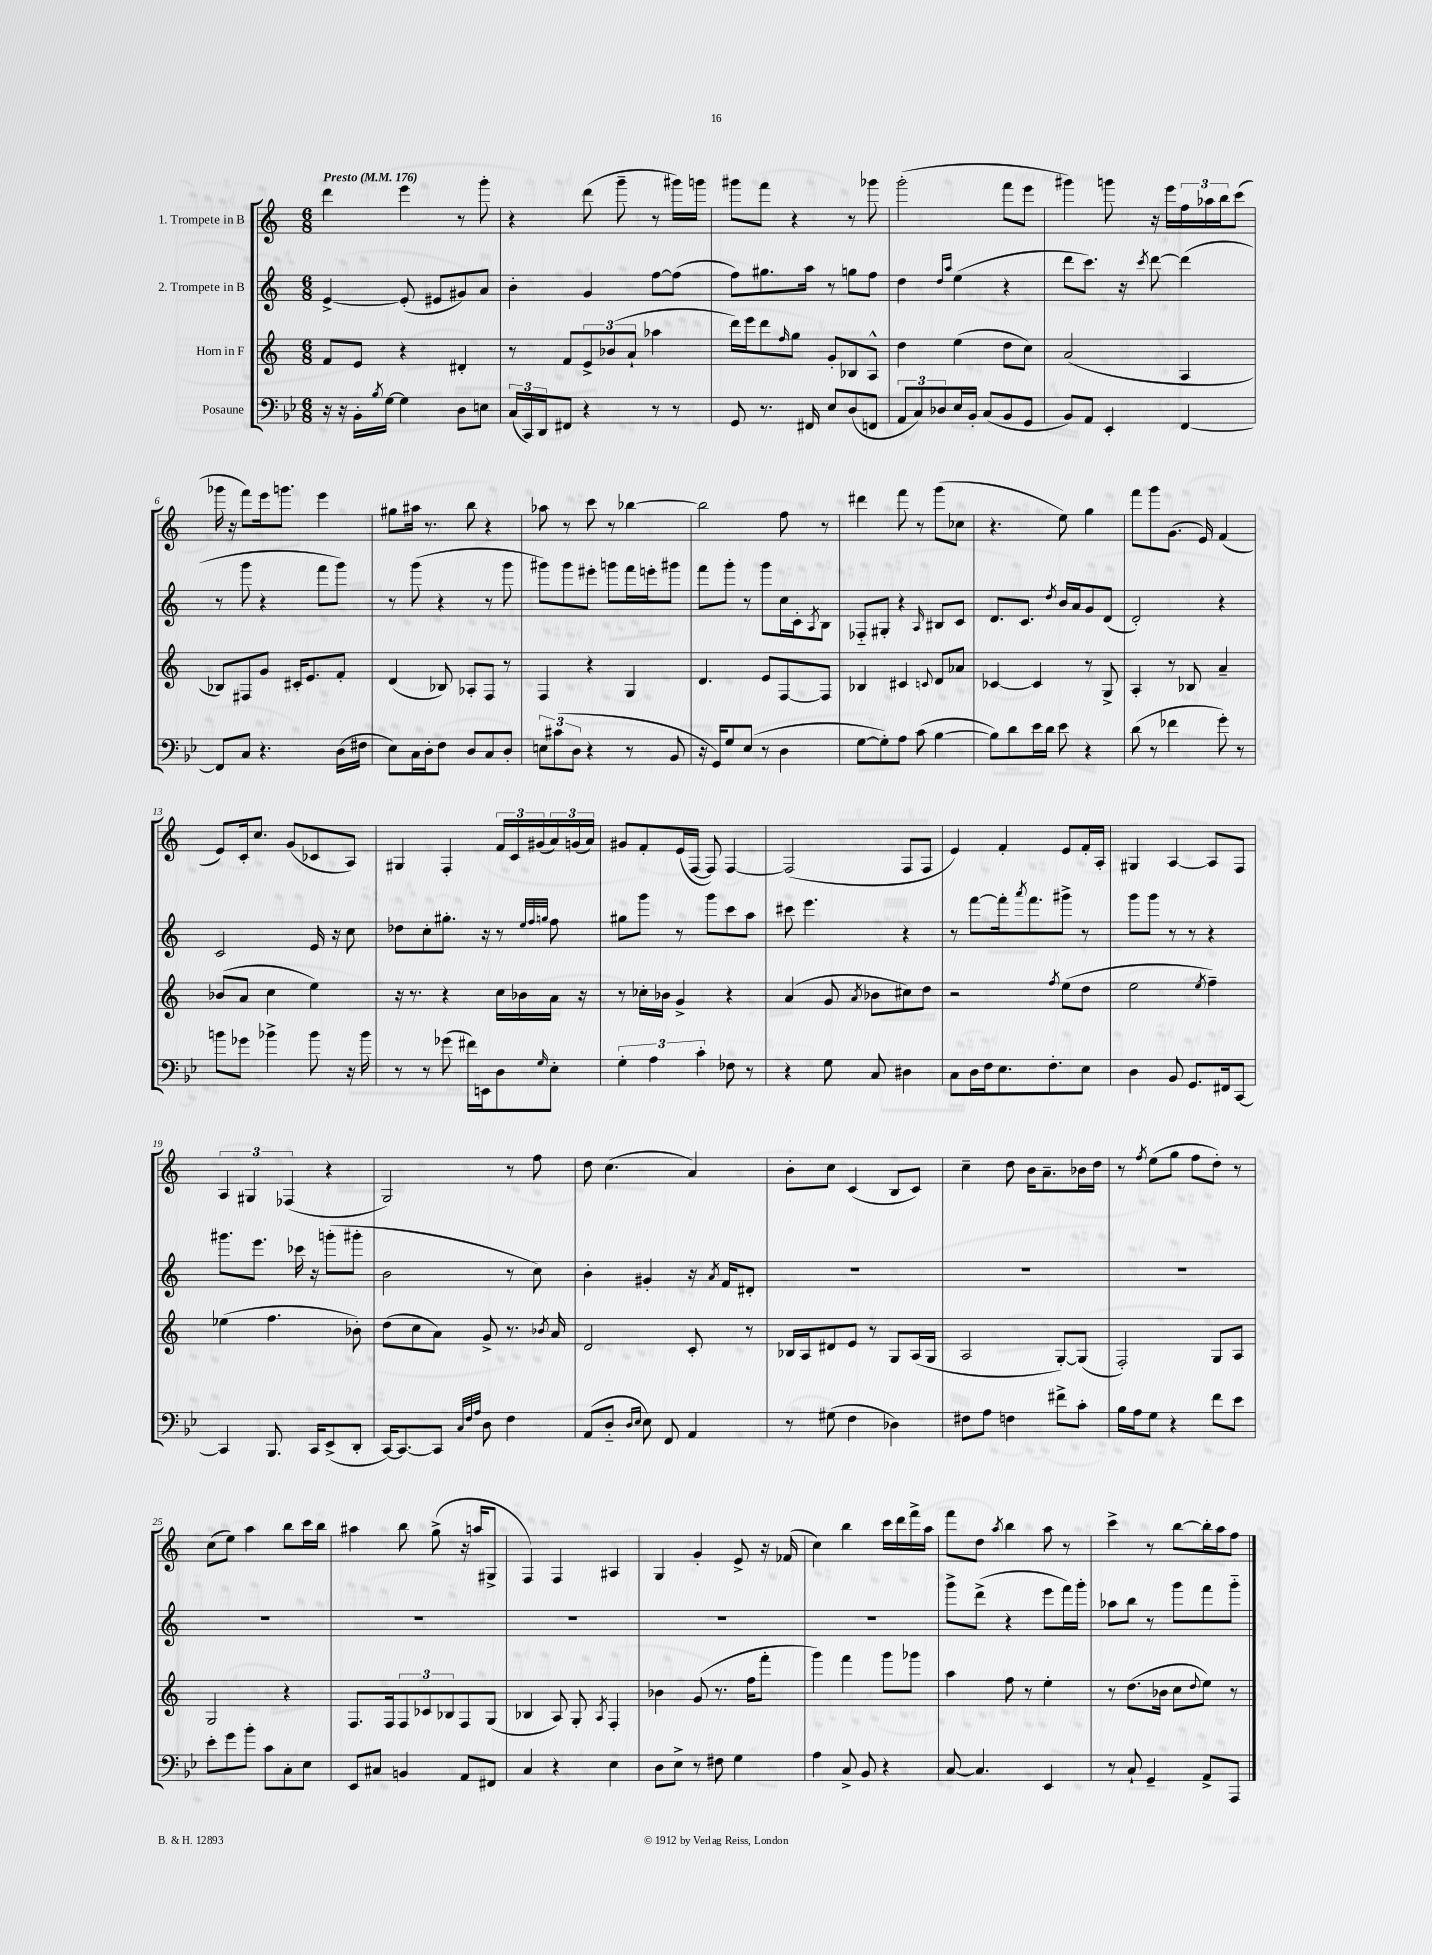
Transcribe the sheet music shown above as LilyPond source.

<<
\new StaffGroup <<
\new Staff = "s0" \with { instrumentName = "1. Trompete in B" } {
    \clef treble \key c \major \numericTimeSignature \time 6/8 \tempo "Presto" 4 = 176
    d'''4 e'''4 r8 g'''8-. |
    r4 d'''8( g'''8-- r8 gis'''16) g'''16 |
    gis'''8 f'''8 r4 r8 ges'''8 |
    g'''2-.( f'''8 e'''8 |
    gis'''4) g'''8 r16 e'''16 \tuplet 3/2 { f''16 aes''16 b''16 } c'''8( |
    ges'''16 r16 f'''8) e'''16 g'''8. e'''4 |
    gis''8 ais''16 r8. b''8 r4 |
    aes''8 r8 c'''8 r8 bes''4~ |
    bes''2 f''8 r8 |
    dis'''4 f'''8 r8 g'''8( ces''8 |
    r4. e''8) g''4 |
    f'''8 g'''8 g'8.( e'16) f'4( |
    e'8) c'16-. c''8. g'8( ces'8 a8) |
    gis4 f4-. \tuplet 3/2 { f'16 c'16 gis'16( } \tuplet 3/2 { a'16) g'16( a'16) } |
    gis'8 f'8-. e'16( f16~ f8) f4~ |
    f2( f8 f8 |
    e'4) f'4-. e'8 f'16-. a16-. |
    gis4 a4~ a8 f8 |
    \tuplet 3/2 { a4 gis4 fes4( } r4 |
    g2) r8 f''8 |
    d''8 c''4.( a'4) |
    b'8-. c''8 c'4( b8 c'8) |
    c''4-- d''8 b'16 a'8.-- bes'16 d''16 |
    r8 \acciaccatura { f''8 } e''8( g''8 f''8 d''8-.) r8 |
    c''8( e''8) a''4 b''8 c'''16 b''16 |
    ais''4 b''8 g''8->( r16 a''16 gis8-> |
    f4) f4 ais4 |
    g4 g'4-. e'8-> r16 fes'16( |
    c''4) b''4 c'''16 d'''16 f'''16-> a''16 |
    f'''8 d''8 \acciaccatura { a''8 } b''4 a''8 r8 |
    c'''4-> r8 b''8~ b''16-. a''16 f''8 \bar "|." |
}
\new Staff = "s1" \with { instrumentName = "2. Trompete in B" } {
    \clef treble \key c \major \numericTimeSignature \time 6/8
    e'4~-> e'8-.( eis'8 gis'8) a'8 |
    b'4-. g'4 f''8~ f''8( |
    f''8) gis''8. a''16 r8 g''8 f''8 |
    d''4 \grace { d''16 a''16 } e''4( r4 |
    d'''8 c'''8.) r16 \acciaccatura { c'''8 } d'''8~ d'''4( |
    r8 g'''8 r4 f'''8 g'''8) |
    r8 g'''8( r4 r8 g'''8 |
    gis'''8) gis'''8 eis'''8-. g'''8 f'''16 e'''16-. gis'''8 |
    f'''8 g'''8-. r8 g'''8 c''16 c'16-. \acciaccatura { a8 } b8 |
    fes8-_ gis8-. r4 \grace { a16 } bis8 c'8 |
    d'8. c'8. \acciaccatura { d''8 } b'16 a'16 g'8 d'8( |
    d'2-.) r4 |
    c'2 e'16 r16 c''8 |
    des''8 c''8-. gis''8.-. r16 r8 \grace { e''32 f''32 g''32 } f''8 |
    gis''8 g'''8 r8 g'''8 c'''8 a''8 |
    cis'''8 e'''4. r4 |
    r8 f'''8~ f'''16-. \acciaccatura { a'''8 } f'''8. gis'''8-> r8 |
    g'''8 g'''8 r8 r8 r4 |
    gis'''8. e'''8. ces'''16 r16 g'''8-.( gis'''8-. |
    b'2 r8 c''8) |
    b'4-. gis'4-. r16 \acciaccatura { a'8 } f'16 dis'8-. |
    R2. |
    R2. |
    R2. |
    R2. |
    R2. |
    R2. |
    R2. |
    R2. |
    g'''8-> d'''8->( r4 e'''8 f'''16) g'''16-. |
    aes''8 b''8 r8 g'''8 f'''8 g'''8-_ \bar "|." |
}
\new Staff = "s2" \with { instrumentName = "Horn in F" } {
    \clef treble \key c \major \numericTimeSignature \time 6/8
    f'8 e'8 r4 dis'4-. |
    r8 f'8 \tuplet 3/2 { e'8-> bes'8( a'8-! } aes''4 |
    d'''16) e'''16 d'''8 \grace { f''16 } g''8 g'8-. bes8 a8-^ |
    d''4 e''4( d''8 c''8) |
    a'2( a4 |
    bes8) fis8 g'8 cis'16-. e'8. f'8-. |
    d'4( bes8) aes8-. f8 r8 |
    f4 r4 g4 |
    d'4. e'8 f8~ f8 |
    bes4 cis'4 \appoggiatura { c'8 } d'8 aes'8 |
    ces'4~ ces'4 r8 g8-> |
    a4-. r8 bes8 a'4-- |
    bes'8( a'8 c''4 e''4) |
    r16 r8. r4 c''16 bes'16 a'16 r16 |
    r8 ces''16-. bes'16 g'4-> r4 |
    a'4( g'8 \acciaccatura { a'8 } bes'8 cis''8) d''8 |
    r2 \acciaccatura { f''8 } e''8( d''8 |
    e''2 \acciaccatura { e''8 } f''4--) |
    ees''4( f''4. bes'8-.) |
    d''8( c''8 a'8) g'8-> r8. \acciaccatura { bes'8 } a'16 |
    d'2 c'8-. r8 |
    bes16 a16 dis'8 e'8 r8 g8 a16( g16 |
    a2 g8~-.) g8( |
    f2-.) g8 a8 |
    g2 r4 |
    f8. f16 \tuplet 3/2 { f8 ces'8 bes8 } f8 g8( |
    bes4 a8) g8-. \acciaccatura { a8 } f4-. |
    bes'4 g'8( r8. f''16 f'''8-. |
    g'''4) f'''4 g'''8 ges'''8 |
    a''4 f''8 r8 e''4-. |
    r8 d''8.( bes'16 c''8 \appoggiatura { d''8 } e''8) r8 \bar "|." |
}
\new Staff = "s3" \with { instrumentName = "Posaune" } {
    \clef bass \key bes \major \numericTimeSignature \time 6/8
    r16 r16 bes,16-. \acciaccatura { bes8 } g16~ g4 d8 e8 |
    \tuplet 3/2 { c16( c,16) d,16 } fis,8 r4 r8 r8 |
    g,8 r8. fis,16 ees8 d8( f,8 |
    \tuplet 3/2 { a,8 c8) des8 } ees16 bes,16-. c8( bes,8 g,8 |
    bes,8) a,8 ees,4-. f,4~ |
    f,8 c8 r4. d16( fis16 |
    ees8) c16 d16-. f8 d8 c8 d8-. |
    \tuplet 3/2 { e8 cis'8( d8 } r4 r8 bes,8 |
    r16 g,16) g8 ees8( r8 d4 |
    g8~ g8-.) a8 c'8( bes4~ |
    bes8) d'8 ees'16 d'16 ees'8 r4 |
    d'8( r8 fes'4 g'8-.) r8 |
    b'8 ges'8 bes'4-> bes'8 r16 bes'16 |
    r8 r8 ges'8( fis'16) e,16 d8 \grace { g16 } ees8-. |
    \tuplet 3/2 { g4-. a4 c'4-. } fes8 r8 |
    r4 g8 c8 dis4 |
    c8 d16 f16 ees8. f8.-. ees8 |
    d4 bes,8 g,8. fis,16 c,8~ |
    c,4 bes,,8. c,16 ees,8->( d,8-. |
    c,16~) c,8.~ c,8 \grace { c32 f32 a32 } d8 f4 |
    a,8( d8-_ \grace { d16 ees16 } ees8) f,8 a,4 |
    r8 gis8( f4 des4) |
    fis8 a8 f4 fis'8-> c'8-. |
    bes16 a16 g8 r4 f'8 ees'8 |
    ees'8-. g'8 bes'8-. c'8 c8-. ees8 |
    ees,8 cis8 b,4 a,8 fis,8 |
    c4 r4 ees4 |
    d8 ees8-> r8 fis8 g4 |
    a4 c8-> bes,8 r4 |
    c8~ c4. ees,4 |
    r8 c8-! g,4-- a,8-> a,,8 \bar "|." |
}
>>
>>
